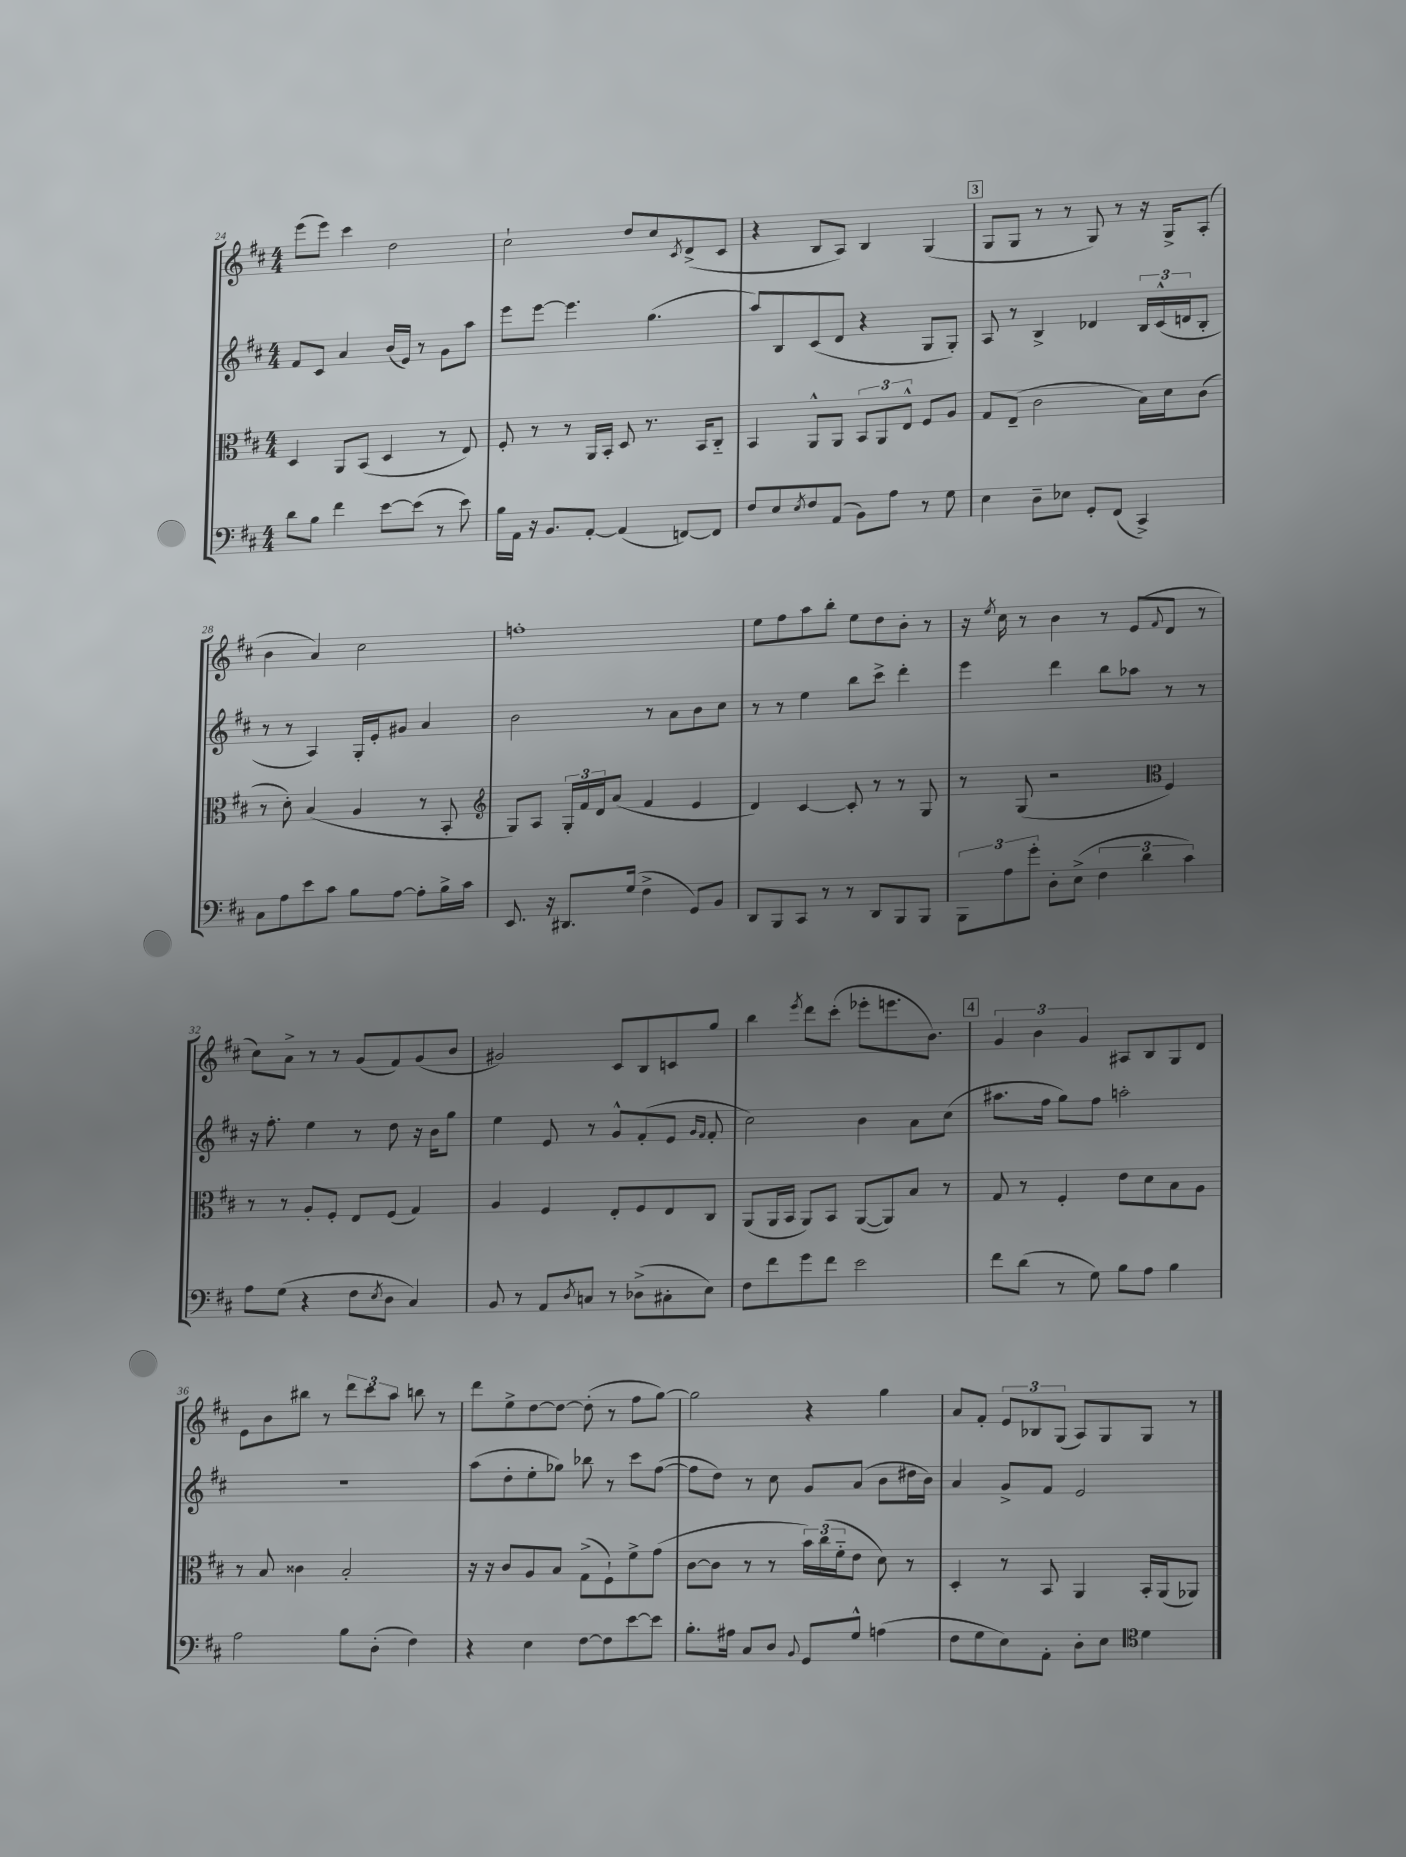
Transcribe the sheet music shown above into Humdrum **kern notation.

**kern	**kern	**kern	**kern
*staff4	*staff3	*staff2	*staff1
*clefF4	*clefC3	*clefG2	*clefG2
*k[f#c#]	*k[f#c#]	*k[f#c#]	*k[f#c#]
*M4/4	*M4/4	*M4/4	*M4/4
8d\L	4D/	8f#/L	(8eee\L
8B\J	.	8c#/J	8eee\J)
4f#\	8AA/L	4a/	4ccc#\
.	(8BB/J	.	.
[8e\L	4D/	(16b/LL	2dd\
.	.	16e/JJ)	.
(8e\]J	.	8r	.
8r	8r	8g\L	.
8e\)	8E/)	8aa\J	.
=	=	=	=
16B\LL	8F#'/	8eee\L	2cc#`\
16AA\JJ	.	.	.
16r	8r	[8eee\J	.
8.BB/L	.	.	.
.	8r	4.eee\]	.
[8AA'/J	16AA/LL	.	.
.	16BB'/JJ	.	.
(4AA/]	8D/	.	8dd/L
.	8.r	(4.gg\	8cc#/
.	.	.	8qc#/
[8FF/L)	.	.	(8d^/
.	16BB/LK	.	.
8FF/]J	8C#'~/J	.	8c#/J
=	=	=	=
8F#/L	4BB/	8aa/L)	4r
8E/	.	8B/	.
8qE/	.	.	.
8F#/	8AA^^/L	(8c#/	8B/L
(8AA/J	8AA/J	8d/J	8A/J)
8BB\L)	12BB/L	4r	4B/
.	12AA/	.	.
8A\J	.	.	.
.	12E^^/J	.	.
8r	8F#/L	8G/L	(4G/
8G\	8A/J	8G'/J)	.
=	=	=	=
4E\	8G/L	8A/	8G/L
.	(8E~/J	8r	8G/J
8D~\L	2c#\	4B^/	8r
8E-\J	.	.	8r
8GG'/L	.	4d-/	8G/)
(8FF#/J	.	.	8r
4CC#^/)	16B\LL)	24B/LL	16r
.	.	(24c#^^/	.
.	16d\J	.	16G^/LK
.	.	24d/J	.
.	(8c#\J	8B'/J	(8A'/J
=	=	=	=
8C#\L	8r	8r	4b\
8A\	8d'\)	8r	.
8e\	(4B/	4A/)	4a/)
8c#\J	.	.	.
8B\L	4A/	16G'/LL	2cc#\
.	.	16e'/J	.
[8A\J	.	8g#/J	.
8A'\]L	8r	4a/	.
16B^\L	8BB'/	.	.
16c#\JJ	.	.	.
=	=	=	=
*	*clefG2	*	*
8.EE/	8G/L)	2b\	1ff'
.	8A/J	.	.
16r	.	.	.
8.DD#/L	24G'/LL	.	.
.	24f#/	.	.
.	24d/J	.	.
.	(8a/J	.	.
(16G/Jk	.	.	.
4F#^\	4f#/	8r	.
.	.	8a\L	.
8GG/L)	4e/	8b\	.
8BB/J	.	8cc#\J	.
=	=	=	=
8DD/L	4d/)	8r	8ee\L
8BBB/	.	8r	8ff#\
8CC#/J	[4c#/	4ee\	8aa\
8r	.	.	8bb'\J
8r	8c#'/]	8bb\L	8ee\L
8DD/L	8r	8ccc#^\J	8dd\
8BBB/	8r	4ddd'\	8b'\J
8BBB/J	8G/	.	8r
=	=	=	=
12BBB\L	8r	4eee\	16r
.	.	.	8qee/
.	.	.	16cc#\
12A\	.	.	.
.	(8G/	.	8r
12g'\J	.	.	.
8D'\L	2r	4ddd\	4b\
(8E^\J	.	.	.
6F#\	.	8bb\L	8r
.	.	8aa-\J	(8e/L
6d\	.	.	.
*	*clefC3	*	*
.	.	.	8qqf#/
.	4F#/)	8r	8d/J
6c#\)	.	.	.
.	.	8r	8r
=	=	=	=
8A\L	8r	16r	8cc#\L)
.	.	8.ff#'\	.
(8G\J	8r	.	8a^\J
4r	8A'/L	4ee\	8r
.	8F#'/J	.	8r
8F#\L	8E/L	8r	(8g/L
8qE/	.	.	.
8D\J	(8F#/J	8dd\	8f#/)
4C#/)	4G/)	16r	(8g/
.	.	16b\LK	.
.	.	8gg\J	8b/J
=	=	=	=
8BB/	4A/	4ee\	2g#/)
8r	.	.	.
8AA/L	4F#/	8e/	.
8qD/	.	.	.
8C/J	.	8r	.
8r	8E'/L	8g^^/L	8c#/L
(8D-^\L	8F#/	(8f#'/	8B/
8C#'\	8E/	8e/J	8c/
.	.	16qqg/LL	.
.	.	16qqf#/JJ	.
8E\J)	8C#/J	8f#'/	8gg/J
=	=	=	=
8F#\L	(8AA/L	2cc#\)	4bb\
8f#\	16AA/L	.	.
.	16BB/JJ	.	.
.	.	.	8qeee/
8g\	8AA/L)	.	8ddd\L
8f#\J	8BB/J	.	(8ccc#'\J
2e\	([8AA/L	4b\	8eee-'\L
.	8AA/])	.	8.eee\
.	8B/J	8a\L	.
.	.	.	8.b\J)
.	8r	(8cc#\J	.
=	=	=	=
8f#\L	8G/	8.aa#\L	6g/
(8d\J	8r	.	.
.	.	.	6b\
.	.	16ff#\Jk	.
8r	4F#'/	8gg\L)	.
.	.	.	6g/
8G\)	.	8ff#\J	.
8B\L	8e\L	2aa'\	8A#/L
8A\J	8d\	.	8B/
4B\	8B\	.	8G/
.	8A\J	.	8d/J
=	=	=	=
2A\	8r	1r	8e\L
.	8B/	.	8b\
.	4c##\	.	8bb#\J
.	.	.	8r
8B\L	2B'/	.	12ddd\L
.	.	.	12ccc#\
(8D'\J	.	.	.
.	.	.	12aa\J
4F#\)	.	.	8bb\
.	.	.	8r
=	=	=	=
4r	16r	(8aa\L	8ddd\L
.	16r	.	.
.	8c#/L	8dd'\	8ee^\
4E\	8A/	8ee'\	[8dd\
.	8B/J	8gg-\J)	8dd\_J
[8F#\L	(8G^\L	8bb-\	(8dd'\]
8F#\]	8F#`\)	8r	8r
[8e\	8f#^\	8ccc#\L	8ff#\L
8e\]J	(8g\J	([8ff#\J	[8gg\J)
=	=	=	=
8.B'\L	[8c#\L	8ff#\]L	2gg\]
.	8c#\]J	8dd\J)	.
16A#\Jk	.	.	.
8C#/L	8r	8r	.
8D/J	8r	8cc#\	.
8qqBB/	.	.	.
8GG/L	24b\LL)	8g/L	4r
.	(24cc#\	.	.
.	24f#'~\J	.	.
8G^^/J	8e\J	(8a/J	.
(4A\	8d\)	8b\L	4gg\
.	8r	16dd#\L	.
.	.	16b\JJ)	.
=	=	=	=
8F#\L	4D'/	4a/	8a/L
8G\	.	.	8f#'/J
8E\)	8r	8g^/L	12e/L
.	.	.	12B-/
8AA'\J	8BB/	8f#/J	.
.	.	.	(12G/J
8D'\L	4AA/	2e/	8A/L)
8E\J	.	.	8G/
*clefC4	*	*	*
4d\	16BB'/LL	.	8G/J
.	(16AA/J	.	.
.	8AA-/J)	.	8r
==	==	==	==
*-	*-	*-	*-
